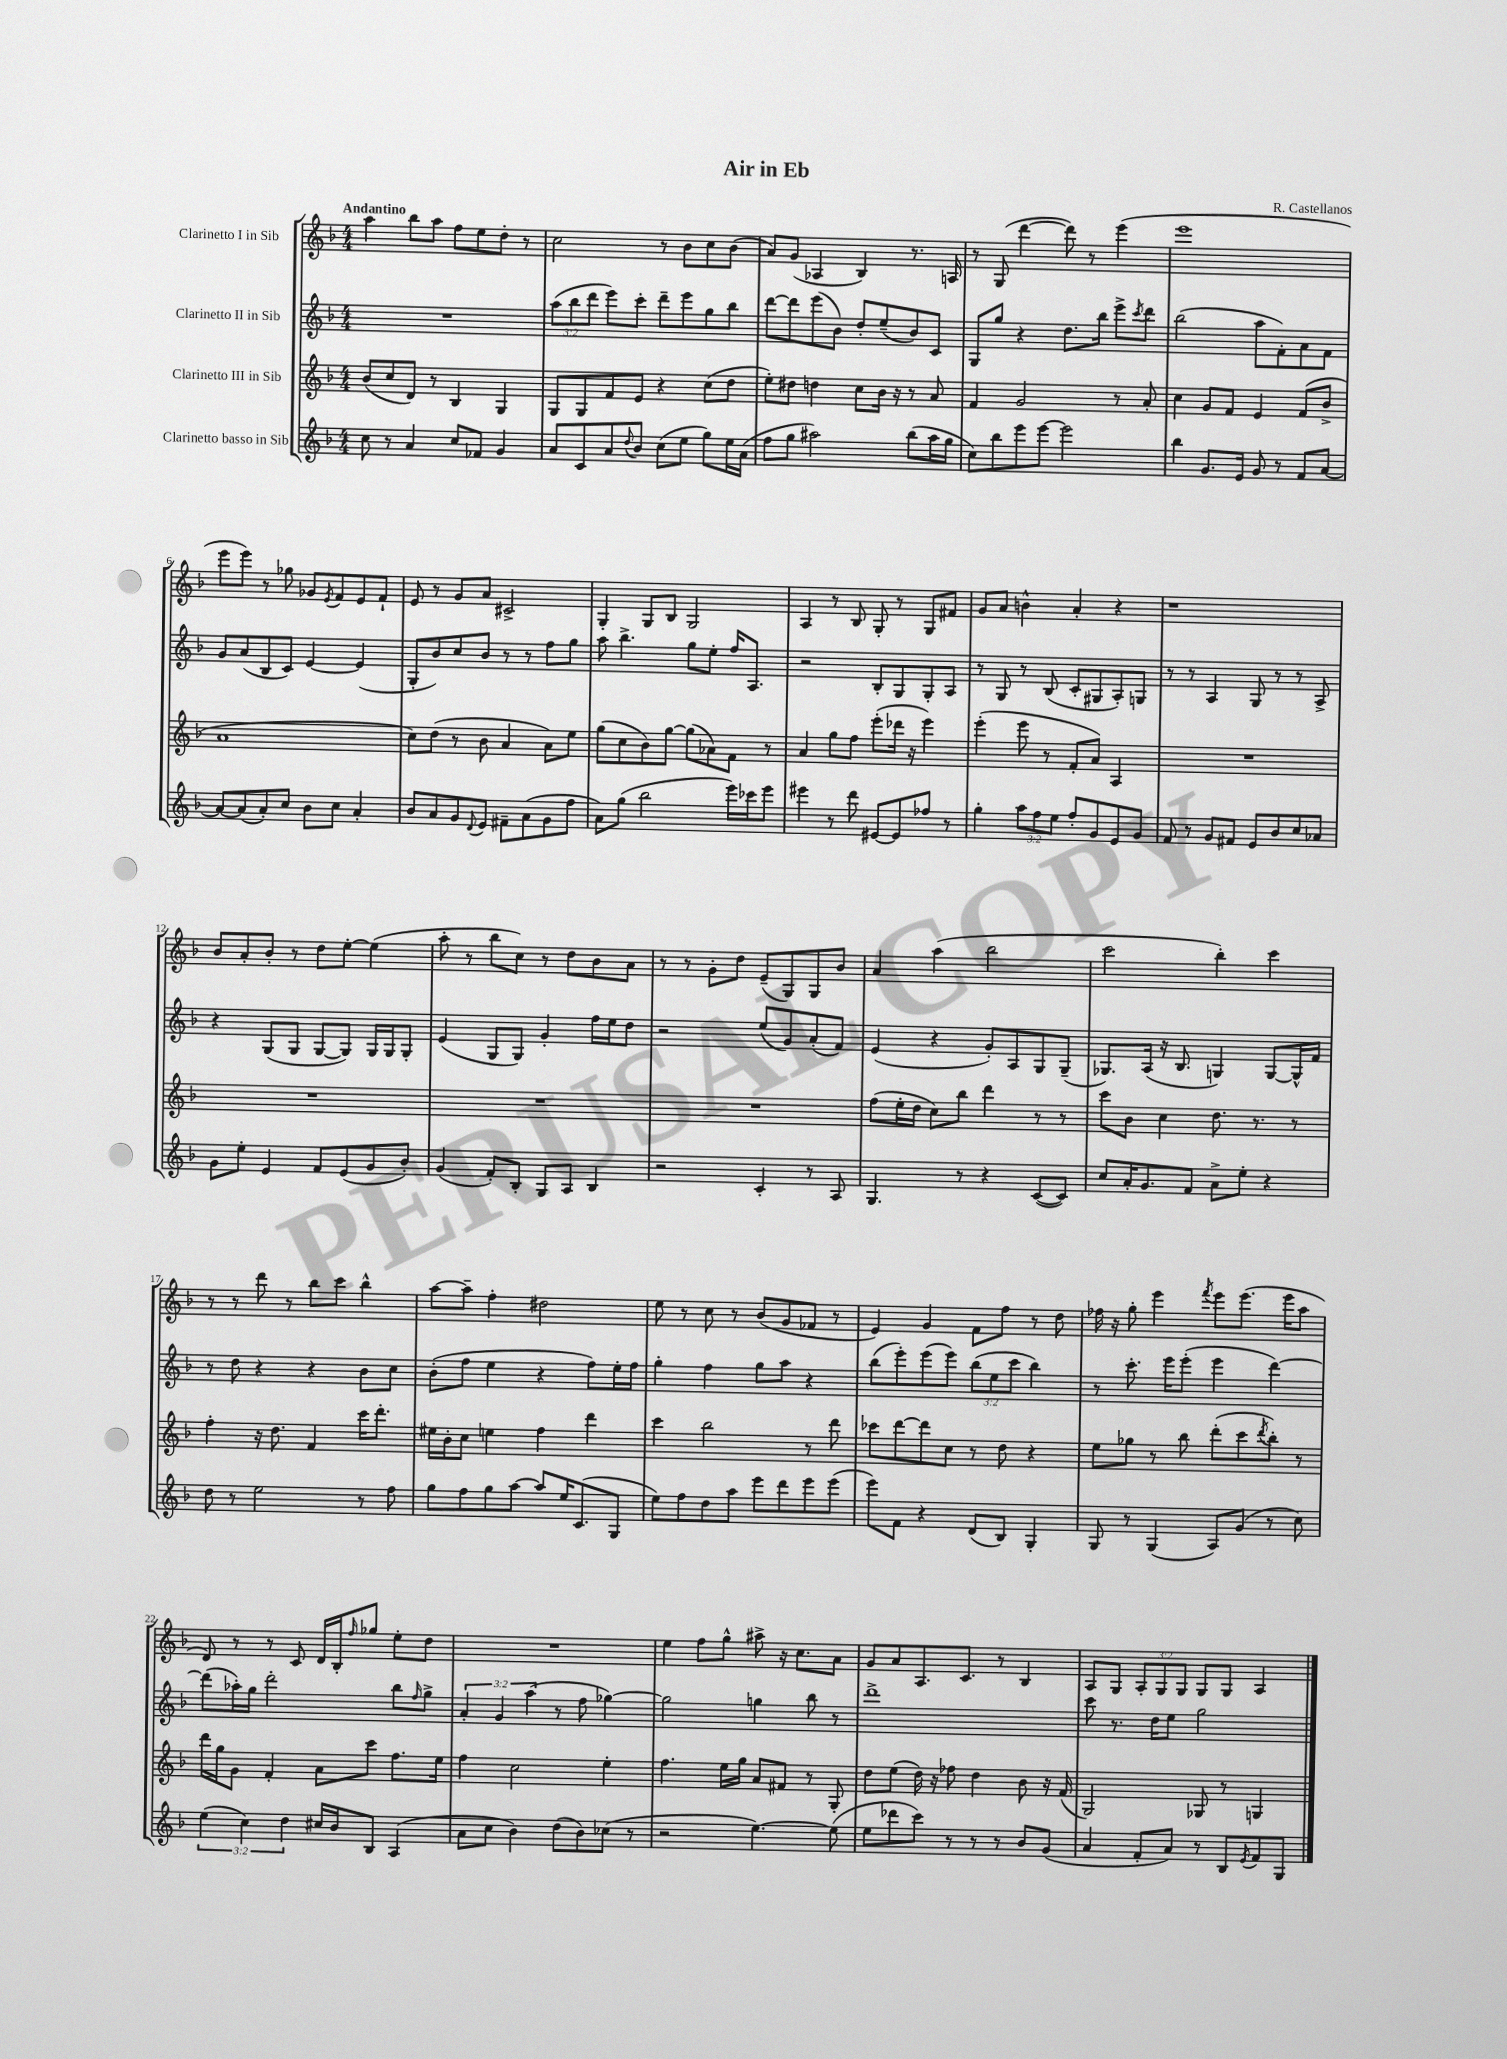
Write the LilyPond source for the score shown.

\header { title = "Air in Eb" composer = "R. Castellanos" }
<<
\new StaffGroup <<
\new Staff = "s0" \with { instrumentName = "Clarinetto I in Sib" } {
    \clef treble \key f \major \numericTimeSignature \time 4/4 \override Staff.TupletNumber.text = #tuplet-number::calc-fraction-text \tempo "Andantino"
    a''4 bes''8 a''8 f''8 e''8 d''8-. r8 |
    c''2 r8 bes'8 c''8 bes'8( |
    a'8) g'8( aes4 bes4) r8. a16 |
    r8 g8( d'''4~ d'''8) r8 e'''4( |
    e'''1 |
    e'''8 e'''8) r8 ges''8 ges'8 \acciaccatura { e'8 } f'8 e'8 f'8-! |
    e'8 r8 g'8 a'8 cis'2-> |
    g4-. g8 bes8 g2 |
    a4 r8 bes8 g8-. r8 g8 fis'8 |
    g'8 a'8 b'4-^ a'4-. r4 |
    r1 |
    bes'8 a'8-. bes'8-. r8 d''8 e''8~-. e''4( |
    a''8-. r8 bes''8 c''8) r8 d''8 bes'8 a'8 |
    r8 r8 g'8-. d''8 e'8--( g8) g8 bes'8 |
    a'4 a''4( bes''2 |
    c'''2 bes''4-.) c'''4 |
    r8 r8 d'''8 r8 bes''8 c'''8 bes''4-^ |
    a''8~ a''8-- f''4-. dis''2 |
    e''8 r8 c''8 r8 bes'8( g'8 fes'8 r8 |
    e'4) g'4 f'8 f''8 r8 d''8 |
    fes''16 r16 g''8-. e'''4 \acciaccatura { f'''8 } e'''8 e'''8.( e'''16 a''8 |
    d'8) r8 r8 c'8 d'16 bes16-. \grace { f''16 } ges''8 e''8-. d''8 |
    R1 |
    e''4 f''8 g''8-^ ais''8-> r16 c''8. a'8 |
    g'8 a'8 a8. c'8. r8 bes4 |
    a8 g8 \tuplet 3/2 { a8-. g8 g8 } g8 g8 a4 \bar "|." |
}
\new Staff = "s1" \with { instrumentName = "Clarinetto II in Sib" } {
    \clef treble \key f \major \numericTimeSignature \time 4/4 \override Staff.TupletNumber.text = #tuplet-number::calc-fraction-text
    R1 |
    \tuplet 3/2 { a''8( bes''8 d'''8 } e'''8) c'''8-. d'''8-- e'''8 g''8 bes''8 |
    d'''8~ d'''8 e'''8( bes'8) d''8-. e''8--( bes'8) c'8 |
    g8 g''8 r4 d''8. bes''16 e'''8-> \acciaccatura { c'''8 } d'''8 |
    bes''2( a''8 f'8-.) a'8 f'8 |
    g'8 a'8( bes8 c'8) e'4~ e'4( |
    g8-. bes'8) c''8 bes'8 r8 r8 f''8 g''8 |
    a''8 bes''4.-> g''8 e''8-. f''16 a8. |
    r2 bes8-. g8 g8-. a8 |
    r8 g8 r8 bes8( c'8-. gis8 a8-.) g8 |
    r8 r8 a4 g8 r8 r8 a8-> |
    r4 g8( g8 g8~ g8) g16 g16 g8-. |
    e'4( g8 g8) g'4-. f''16 e''16 d''8 |
    r2 e''8( g'8) a'8-.( f'8) |
    e'4( r4 g'8-.) a8 g8 g8--( |
    ges8.) a16( r16 bes8. g4) g8~ g16-^ f'16 |
    r8 d''8 r4 r4 bes'8 c''8 |
    bes'8-.( f''8 e''4 r4 f''8) e''16-. f''16 |
    g''4-. f''4 g''8 a''8 r4 |
    bes''8( e'''8-.) e'''8( e'''8) \tuplet 3/2 { bes''8( e''8 c'''8 } bes''4) |
    r8 c'''8.-. e'''16 e'''8-.( e'''4 d'''4~) |
    d'''8( aes''16-.) g''16 d'''2-. bes''8 \grace { f''16 } g''8-> |
    \tuplet 3/2 { a'4-. g'4 a''4( } r8 f''8 ges''4~) |
    ges''2 g''4 bes''8 r8 |
    d'''1-> |
    c'''8 r8. d''16 e''8 g''2 \bar "|." |
}
\new Staff = "s2" \with { instrumentName = "Clarinetto III in Sib" } {
    \clef treble \key f \major \numericTimeSignature \time 4/4
    bes'8( c''8 d'8) r8 bes4 g4 |
    g8 g8 f'8 e'8 r4 c''8( d''8 |
    e''8-.) dis''8 d''4 c''8 bes'16 r16 r8 a'8 |
    f'4 g'2 r8 a'8-. |
    c''4 g'8 f'8 e'4 f'8( bes'8-> |
    a'1 |
    c''8) d''8( r8 bes'8 a'4 a'8) e''8 |
    g''8( c''8 bes'8) g''8~ g''8( aes'8) f'8 r8 |
    a'4 g''8 f''8 e'''8-.( des'''16 r16 e'''4) |
    e'''4-.( e'''8 r8 f'8-. a'8) a4 |
    R1 |
    R1 |
    R1 |
    R1 |
    f''8( e''16-. d''16 c''8) bes''8 d'''4 r8 r8 |
    c'''8 bes'8 c''4 d''8. r8. r8 |
    f''4-. r16 d''8. f'4 c'''16 d'''8.-. |
    eis''16 bes'16-. c''8 e''4 f''4 d'''4 |
    c'''4 bes''2 r8 d'''8 |
    ces'''8 d'''8~ d'''8 c''8 r8 d''8 r4 |
    e''8 ges''8 r8 bes''8 d'''8-.( c'''8 \acciaccatura { d'''8 } bes''8-.) r8 |
    d'''16 g''16 g'8 f'4-. a'8 c'''8 f''8. e''16 |
    f''4 c''2 e''4-. |
    f''4. e''16 g''16 a'8 fis'8 r8 g8-. |
    d''8 e''8( d''16) r16 fes''8 d''4 bes'8 r16 f'16( |
    g2) ges8 r8 g4 \bar "|." |
}
\new Staff = "s3" \with { instrumentName = "Clarinetto basso in Sib" } {
    \clef treble \key f \major \numericTimeSignature \time 4/4 \override Staff.TupletNumber.text = #tuplet-number::calc-fraction-text
    c''8 r8 a'4 c''8 fes'8 g'4 |
    a'8 c'8 a'8 \appoggiatura { d''8 } bes'8 c''8( e''8 g''8) e''16 a'16( |
    f''8 g''8 ais''2) bes''8( ais''16 g''16 |
    c''8) bes''8 e'''8 e'''8~ e'''2 |
    bes''4 g'8. e'16 g'8 r8 f'8 a'8~ |
    a'8~ a'8( a'8-.) c''8 bes'8 c''8 a'4-. |
    bes'8 a'8 g'8 \appoggiatura { d'8 } e'8 fis'8-- a'8( g'8 f''8 |
    a'8) g''8( bes''2 e'''16) ces'''16 e'''8 |
    eis'''4 r8 d'''8 eis'8~ eis'8 fes''8 r8 |
    g''4-. \tuplet 3/2 { a''8 f''8 e''8 } f''8-. g'8 e'8 g'8 |
    f'8 r8 g'8 fis'8 e'8 bes'8 c''8 aes'8 |
    g'8 e''8-. e'4 f'8 e'8( g'8 bes'8-.) |
    g'4( f'8-.) bes8-. g8 a8 bes4 |
    r2 c'4-. r8 a8 |
    g4. r8 r4 c'8~( c'8) |
    c''8 a'16-. g'8. f'8 a'8-> e''8-. r4 |
    d''8 r8 e''2 r8 f''8 |
    g''8 f''8 g''8 a''8~ a''8 e''16 c'8.( g8 |
    e''8) f''8 d''8 a''8 e'''8 d'''8 e'''8 e'''8( |
    e'''8) f'8 r4 d'8( bes8) g4-. |
    g8 r8 g4( a8) g'8( r8 c''8) |
    \tuplet 3/2 { e''4( c''4) d''4 } cis''16 bes'16 bes8 a4( |
    a'8 c''8 bes'4) d''8( bes'8) ces''8( r8 |
    r2 e''4.~) e''8( |
    e''8 des'''8 c'''8) r8 r8 r8 bes'8 g'8( |
    a'4 f'8-. a'8) r8 bes8 \acciaccatura { e'8 } f'8 g8 \bar "|." |
}
>>
>>
